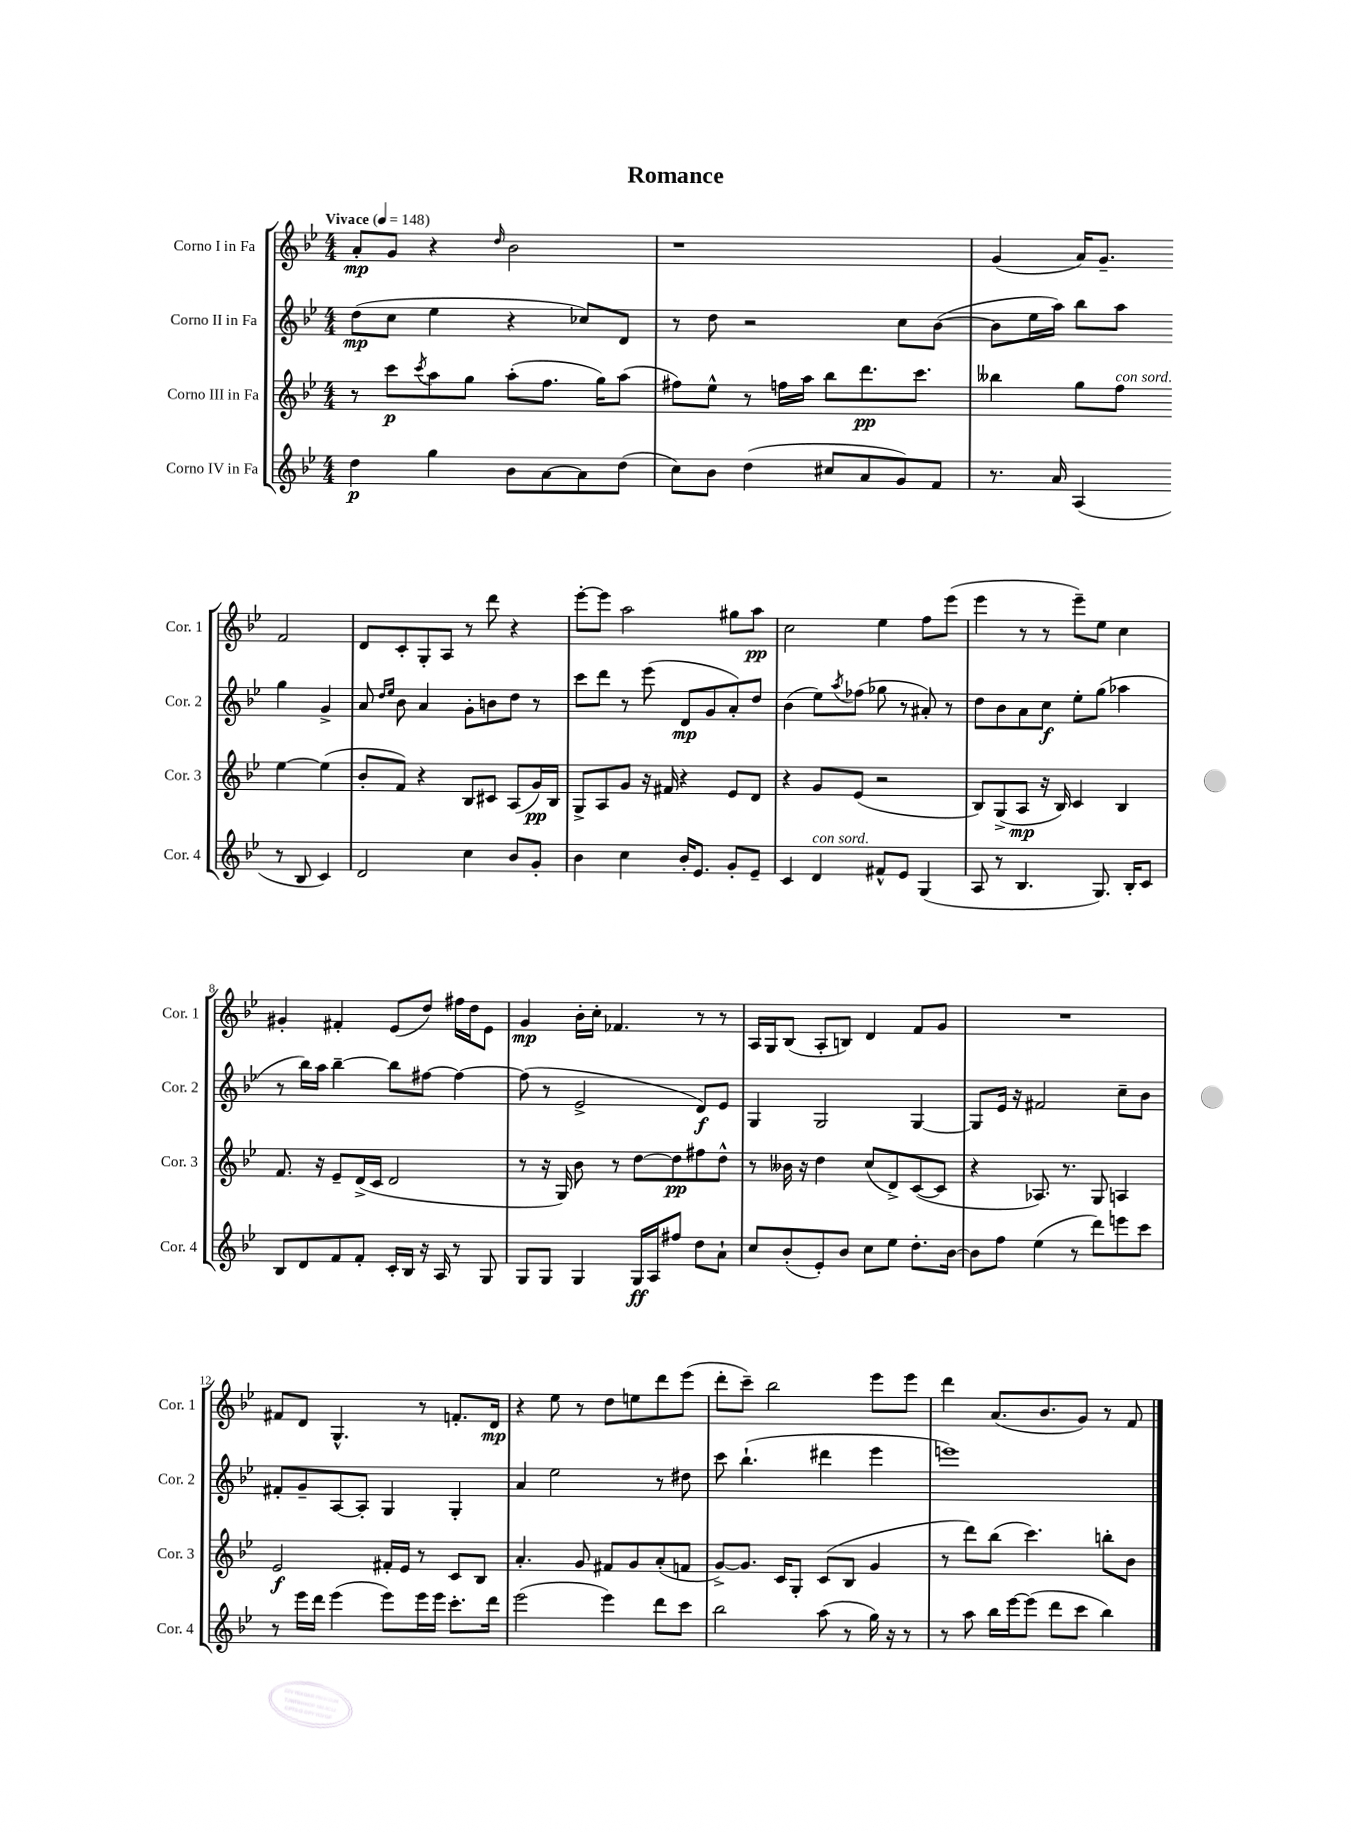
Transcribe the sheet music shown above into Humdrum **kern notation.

**kern	**dynam	**kern	**dynam	**kern	**dynam	**kern	**dynam
*part4	*part4	*part3	*part3	*part2	*part2	*part1	*part1
*staff4	*staff4	*staff3	*staff3	*staff2	*staff2	*staff1	*staff1
*I"Corno IV in Fa	*	*I"Corno III in Fa	*	*I"Corno II in Fa	*	*I"Corno I in Fa	*
*I'Cor. 4	*	*I'Cor. 3	*	*I'Cor. 2	*	*I'Cor. 1	*
*clefG2	*	*clefG2	*	*clefG2	*	*clefG2	*
*k[b-e-]	*	*k[b-e-]	*	*k[b-e-]	*	*k[b-e-]	*
*M4/4	*	*M4/4	*	*M4/4	*	*M4/4	*
*MM148	*	*MM148	*	*MM148	*	*MM148	*
=1	=1	=1	=1	=1	=1	=1	=1
!	!	!	!	!	!	!LO:TX:a:B:t=Vivace	!
4dd\	p	8r	.	(8dd\L	mp	8a'/L	mp
.	.	8ccc\L	p	8cc\J	.	8g/J	.
.	.	8qccc/	.	.	.	.	.
4gg\	.	8aa\	.	4ee-\	.	4r	.
.	.	8gg\J	.	.	.	.	.
.	.	.	.	.	.	16qqdd/	.
8b-\L	.	(8aa'\L	.	4r	.	2b-\	.
[8a\	.	8.ff\J	.	.	.	.	.
8a\]	.	.	.	8cc-X/L)	.	.	.
.	.	16gg\KL)	.	.	.	.	.
(8dd\J	.	(8aa\J	.	8d/J	.	.	.
=2	=2	=2	=2	=2	=2	=2	=2
8cc\L)	.	8ff#X\L)	.	8r	.	1r	.
8b-\J	.	8ee-^^\J	.	8dd\	.	.	.
(4dd\	.	8r	.	2r	.	.	.
.	.	16ffn\LL	.	.	.	.	.
.	.	16aa\JJ	.	.	.	.	.
8cc#X/L	.	8bb-\L	.	.	.	.	.
8a/	.	8.ddd\	pp	.	.	.	.
8g/)	.	.	.	8cc\L	.	.	.
.	.	8.ccc\J	.	.	.	.	.
8f/J	.	.	.	([8b-\J	.	.	.
=3	=3	=3	=3	=3	=3	=3	=3
8.r	.	4bb--X\	.	8b-\L]	.	(4g/	.
.	.	.	.	16ee-\L	.	.	.
16a/	.	.	.	16aa\JJ)	.	.	.
(4A/	.	8gg\L	.	8bb-\L	.	16a/KL)	.
.	.	.	.	.	.	8.g~/J	.
!	!	!LO:TX:a:i:t=con sord.	!	!	!	!	!
.	.	8ff\J	.	8aa\J	.	.	.
8r	.	[4ee-\	.	4gg\	.	2f/	.
8B-/	.	.	.	.	.	.	.
4c/)	.	(4ee-\]	.	4g^/	.	.	.
!!LO:LB:g=z
=4	=4	=4	=4	=4	=4	=4	=4
2d/	.	8b-'/L	.	8a/	.	8d/L	.
.	.	.	.	16qqdd/LL	.	.	.
.	.	.	.	16qqee-/JJ	.	.	.
.	.	8f/J)	.	8b-\	.	8c'/	.
.	.	4r	.	4a/	.	8G'/	.
.	.	.	.	.	.	8A/J	.
4cc\	.	8B-/L	.	8g'\L	.	8r	.
.	.	8c#X/J	.	8bn\	.	8ddd\	.
8b-/L	.	(8A/L	.	8dd\J	.	4r	.
8g'/J	.	16g/L)	pp	8r	.	.	.
.	.	16B-/JJ	.	.	.	.	.
=5	=5	=5	=5	=5	=5	=5	=5
4b-\	.	8G^/L	.	8ccc\L	.	[8eee-'\L	.
.	.	8A/	.	8ddd\J	.	8eee-\J]	.
4cc\	.	8g/J	.	8r	.	2aa\	.
.	.	16r	.	(8eee-\	.	.	.
.	.	16f#X/	.	.	.	.	.
16b-'/KL	.	4r	.	8d/L	mp	.	.
8.e-/J	.	.	.	.	.	.	.
.	.	.	.	8g/	.	.	.
8g'/L	.	8e-/L	.	8a'/)	.	8gg#X\L	.
8e-~/J	.	8d/J	.	8dd/J	.	8aa\J	pp
=6	=6	=6	=6	=6	=6	=6	=6
4c/	.	4r	.	(4b-\	.	2cc\	.
!LO:TX:a:i:t=con sord.	!	!	!	!	!	!	!
4d/	.	8g/L	.	8ee-\L)	.	.	.
.	.	.	.	8qaa/	.	.	.
.	.	(8e-/J	.	(8ff-X\J	.	.	.
8f#X^^/L	.	2r	.	8gg-X\	.	4ee-\	.
8e-/J	.	.	.	8r	.	.	.
(4G/	.	.	.	8a#X'/)	.	8ff\L	.
.	.	.	.	8r	.	(8eee-\J	.
=7	=7	=7	=7	=7	=7	=7	=7
8A/	.	8B-/L)	.	8dd\L	.	4eee-\	.
8r	.	(8G^/	.	8b-\	.	.	.
4.B-/	.	8A/J	mp	8a\	.	8r	.
.	.	16r	.	8cc\J	f	8r	.
.	.	16B-/)	.	.	.	.	.
.	.	4c/	.	8ee-'\L	.	8eee-~\L)	.
8.G/)	.	.	.	(8gg\J	.	8ee-\J	.
.	.	4B-/	.	4aa-X\	.	4cc\	.
16B-'/KL	.	.	.	.	.	.	.
8c/J	.	.	.	.	.	.	.
!!LO:LB:g=z
=8	=8	=8	=8	=8	=8	=8	=8
8B-/L	.	8.f/	.	8r	.	4g#X'/	.
8d/	.	.	.	16bb-\LL)	.	.	.
.	.	16r	.	16aa\JJ	.	.	.
8f/	.	8e-~/L	.	[4bb-~\	.	4f#X'/	.
8f'/J	.	(16d^/L	.	.	.	.	.
.	.	16c/JJ	.	.	.	.	.
16c'/LL	.	2d/	.	8bb-\L]	.	(8e-/L	.
16B-/JJ	.	.	.	.	.	.	.
16r	.	.	.	[8ff#X\J	.	8dd/J)	.
16A/	.	.	.	.	.	.	.
8r	.	.	.	4ff#\_	.	16ff#X\LL	.
.	.	.	.	.	.	16dd\J	.
8G/	.	.	.	.	.	8e-\J	.
=9	=9	=9	=9	=9	=9	=9	=9
8G/L	.	8r	.	(8ff#\]	.	4g/	mp
8G/J	.	16r	.	8r	.	.	.
.	.	16G/)	.	.	.	.	.
4G/	.	8b-\	.	2e-^/	.	16b-'\LL	.
.	.	.	.	.	.	16cc'\JJ	.
.	.	8r	.	.	.	4.f-X/	.
16G/LL	ff	[8dd\L	.	.	.	.	.
16A/J	.	.	.	.	.	.	.
8ff#X/J	.	8dd\]	pp	.	.	.	.
8dd\L	.	8ff#X\	.	8d/L)	f	8r	.
8a`\J	.	8dd^^\J	.	8e-/J	.	8r	.
=10	=10	=10	=10	=10	=10	=10	=10
8cc/L	.	8r	.	4G/	.	16A/LL	.
.	.	.	.	.	.	16G/J	.
(8b-'/	.	16b--X\	.	.	.	(8B-/J	.
.	.	16r	.	.	.	.	.
8e-'/)	.	4dd\	.	2G/	.	8A'/L	.
8b-/J	.	.	.	.	.	8Bn/J)	.
8cc\L	.	(8cc/L	.	.	.	4d/	.
8ee-\J	.	8d^/)	.	.	.	.	.
8.dd'\L	.	([8c/	.	[4G/	.	8f/L	.
.	.	8c/J]	.	.	.	8g/J	.
[16b-\Jk	.	.	.	.	.	.	.
=11	=11	=11	=11	=11	=11	=11	=11
8b-\L]	.	4r	.	8G/L]	.	1r	.
8ff\J	.	.	.	16e-/Jk	.	.	.
.	.	.	.	16r	.	.	.
(4ee-\	.	8.A-X/)	.	2f#X/	.	.	.
.	.	8.r	.	.	.	.	.
8r	.	.	.	.	.	.	.
8ddd\L)	.	8G/	.	.	.	.	.
8eeen\	.	4An/	.	8cc~\L	.	.	.
8ccc\J	.	.	.	8b-\J	.	.	.
!!LO:LB:g=z
=12	=12	=12	=12	=12	=12	=12	=12
8r	.	2e-/	f	8f#X'/L	.	8f#X/L	.
16eee-\LL	.	.	.	8g~/	.	8d/J	.
16ddd\JJ	.	.	.	.	.	.	.
(4eee-\	.	.	.	[8A/	.	4.G^^/	.
.	.	.	.	8A'/J]	.	.	.
8eee-\L)	.	16f#X'/LL	.	4G/	.	.	.
.	.	16e-/JJ	.	.	.	.	.
16eee-\L	.	8r	.	.	.	8r	.
16eee-\JJ	.	.	.	.	.	.	.
8.ccc'\L	.	8c/L	.	4G'/	.	8.fn'/L	.
.	.	8B-/J	.	.	.	.	.
16ddd\Jk	.	.	.	.	.	16d/Jk	mp
=13	=13	=13	=13	=13	=13	=13	=13
(2eee-\	.	4.a'/	.	4a/	.	4r	.
.	.	.	.	2ee-\	.	8ee-\	.
.	.	8g/	.	.	.	8r	.
4eee-\)	.	8f#X/L	.	.	.	8dd\L	.
.	.	8g/	.	.	.	8een\	.
8ddd\L	.	(8a'/	.	8r	.	8ddd\	.
8ccc\J	.	8fn/J	.	8dd#X\	.	(8eee-\J	.
=14	=14	=14	=14	=14	=14	=14	=14
2bb-\	.	[8g^/L)	.	8ccc\	.	8ddd'\L	.
.	.	8.g/J]	.	(4.bb-`\	.	8ccc~\J)	.
.	.	.	.	.	.	2bb-\	.
.	.	16c/KL	.	.	.	.	.
.	.	8G'/J	.	.	.	.	.
(8aa\	.	(8c/L	.	4ddd#X\	.	.	.
8r	.	8B-/J	.	.	.	.	.
16gg\)	.	4g/	.	4eee-\	.	8eee-\L	.
16r	.	.	.	.	.	.	.
8r	.	.	.	.	.	8eee-\J	.
=15	=15	=15	=15	=15	=15	=15	=15
8r	.	8r	.	1eeen)	.	4ddd\	.
8aa\	.	8ddd\L)	.	.	.	.	.
16bb-\LL	.	(8bb-\J	.	.	.	(8.a/L	.
[16eee-\J	.	.	.	.	.	.	.
(8eee-\J]	.	4.ccc\)	.	.	.	.	.
.	.	.	.	.	.	8.b-/	.
8ddd\L	.	.	.	.	.	.	.
8ccc\J	.	.	.	.	.	8g/J)	.
4bb-\)	.	8bbn'\L	.	.	.	8r	.
.	.	8b-\J	.	.	.	8f/	.
==	==	==	==	==	==	==	==
*-	*-	*-	*-	*-	*-	*-	*-
